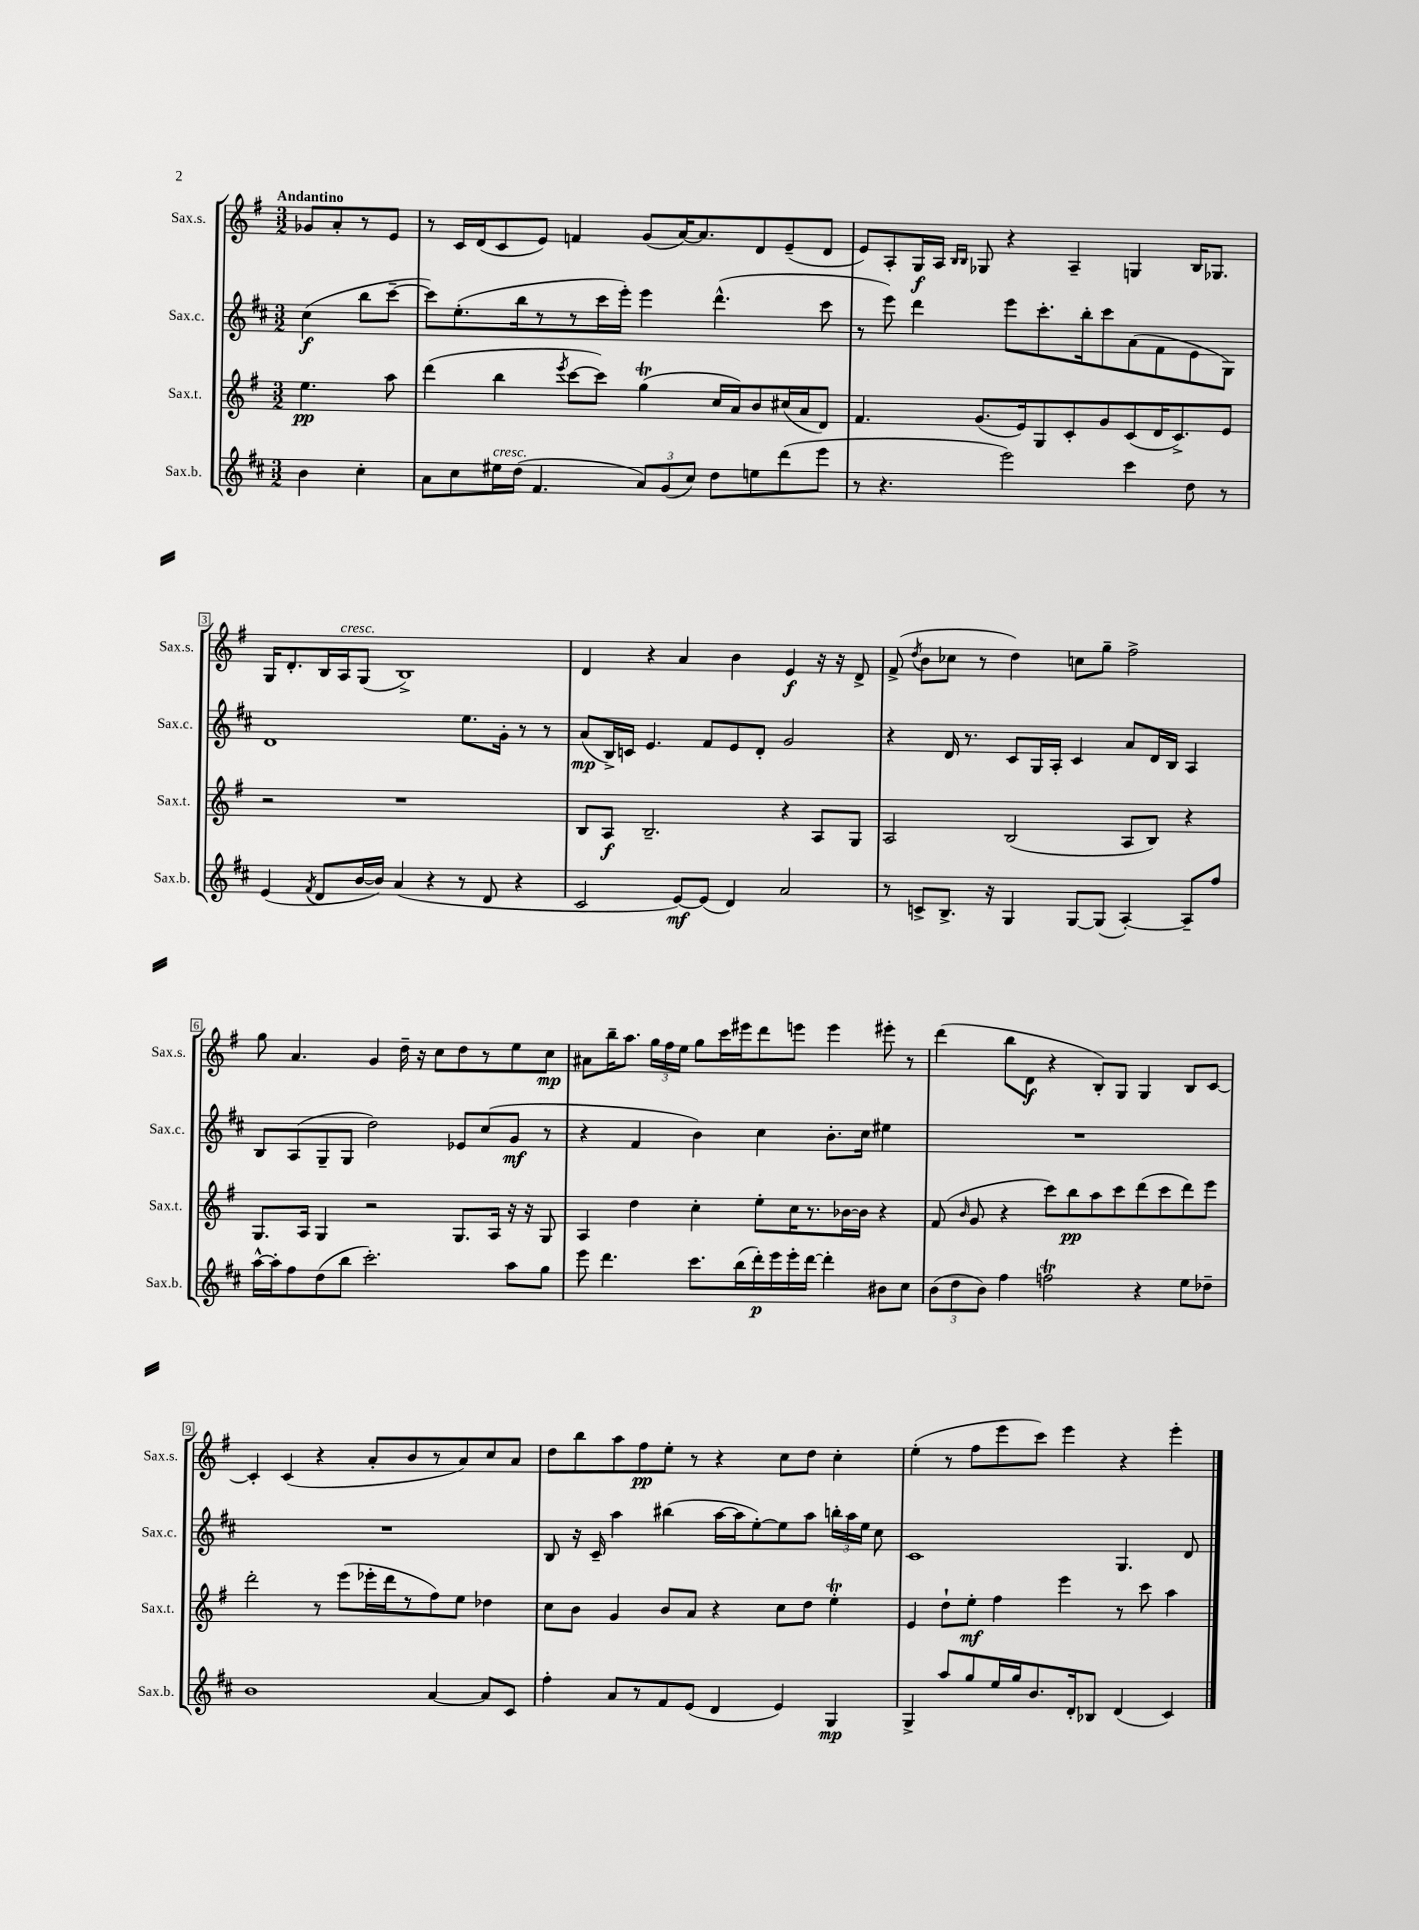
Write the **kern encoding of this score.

**kern	**kern	**kern	**kern
*staff4	*staff3	*staff2	*staff1
*clefG2	*clefG2	*clefG2	*clefG2
*k[f#c#]	*k[f#]	*k[f#c#]	*k[f#]
*M3/2	*M3/2	*M3/2	*M3/2
4b	4.ee	(4cc#	8g-
.	.	.	8a'
4cc#'	.	8bb	8r
.	8aa	[8ccc#~	8e
=	=	=	=
8a	(4ddd	8ccc#])	8r
8cc#	.	(8.ee'	16c
.	.	.	(16d
16ee#	4bb	.	8c
(16dd	.	16bb	.
4.f#	.	8r	8e)
.	8qeee	.	.
.	[8ccc	8r	4f
.	8ccc])	16ccc#	.
.	.	16eee')	.
12a)	(4gg	4eee	(8g
(12g	.	.	.
.	.	.	[16a)
12cc#)	.	.	.
.	.	.	8.a]
8dd	16cc	(4.ddd^^	.
.	16a)	.	.
8ee	8b	.	8d
(8ddd	(16cc#	.	(8e~
.	16a	.	.
8eee	8d)	8ccc#	8d
=	=	=	=
8r	4.f#	8r	8e)
4.r	.	8eee)	8A'
.	.	4ddd	16G
.	.	.	16A
.	.	.	16qqB
.	.	.	16qqB
.	(8.g	.	8G-
2eee)	.	8eee	4r
.	16e)	.	.
.	8G	8.ccc#'	.
.	8c'	.	4A~
.	.	16bb'	.
.	8g	8ccc#	.
4ccc#	(8c	(8a	4G
.	16d	8f#	.
.	8.c^)	.	.
8dd	.	8e	16B
.	.	.	8.G-
8r	8e	8G)	.
=	=	=	=
(4e	2r	1d	16G
.	.	.	8.d'
8qf#	.	.	.
8d	.	.	16B
.	.	.	16A
[16b	.	.	(8G
16b])	.	.	.
(4a	1r	.	1B^)
4r	.	.	.
8r	.	8.ee	.
8d	.	.	.
.	.	16g'	.
4r	.	8r	.
.	.	8r	.
=	=	=	=
2c#	8B	(8a	4d
.	8A	16B^)	.
.	.	16c	.
.	2.B~	4.e	4r
[8e)	.	.	4a
(8e]	.	8f#	.
4d)	.	8e	4b
.	.	8d'	.
2a	4r	2g	4e
.	8A	.	16r
.	.	.	16r
.	8G	.	8d^
=	=	=	=
8r	2A	4r	(8f#^
.	.	.	8qdd
8c^	.	.	8b
8.B^	.	16d	8cc-
.	.	8.r	.
.	.	.	8r
16r	.	.	.
4G	(2B	8c#	4dd)
.	.	16G	.
.	.	16A'	.
[8G	.	4c#	8cc
(8G]	.	.	8gg~
[4A')	8A	8a	2ff#^
.	8B)	16d	.
.	.	16B	.
8A~]	4r	4A	.
8ff#	.	.	.
=	=	=	=
[16aa^^	8.G	8B	8gg
16aa']	.	.	.
8ff#	.	(8A	4.a
.	16A	.	.
(8dd	4G	8G~	.
8bb	.	8G	.
2.ccc#')	2r	2dd)	4g
.	.	.	16dd~
.	.	.	16r
.	.	.	8cc
.	8.G	8e-	8dd
.	.	(8cc#	8r
.	16A	.	.
8aa	16r	8g	8ee
.	16r	.	.
8gg	8G	8r	8cc
=	=	=	=
8eee	4A	4r	8a#
4.ddd	.	.	16bb~
.	.	.	8.aa
.	4dd	4f#	.
.	.	.	24gg
.	.	.	24ff#
.	.	.	24ee
8.ccc#	4cc'	4b)	8gg
.	.	.	16ccc
(16bb	.	.	16eee#
16ddd')	8ee'	4cc#	8ddd
16eee	.	.	.
16eee'	16cc	.	8eee
[16ddd	8.r	.	.
4ddd']	.	8.b'	4eee
.	[16b-	.	.
.	16b-]	16cc#	.
8b#	4r	4ee#	8eee#'
8cc#	.	.	8r
=	=	=	=
(12b	(8f#	1.r	(4ddd
12dd	.	.	.
.	16qqb	.	.
.	8g	.	.
12b)	.	.	.
4ff#	4r	.	8bb
.	.	.	8d
2ff	8ccc)	.	4r
.	8bb	.	.
.	8aa	.	8B')
.	8ccc	.	8G
4r	(8ddd	.	4G
.	8ccc	.	.
8ee	8ddd)	.	8B
8dd-~	8eee	.	[8c
=	=	=	=
1b	2ddd'	1.r	4c']
.	.	.	(4c
.	8r	.	4r
.	(8eee	.	.
.	16eee-'	.	8a'
.	16ddd	.	.
.	8r	.	8b
[4a	8ff#)	.	8r
.	8ee	.	8a)
8a]	4dd-	.	8cc
8c#	.	.	8a
=	=	=	=
4ff#'	8cc	8B	8dd
.	8b	16r	8bb
.	.	16c#~	.
8a	4g	4aa	8aa
8r	.	.	8ff#
8f#	8b	(4bb#	8ee'
(8e	8a	.	8r
4d	4r	[16aa	4r
.	.	16aa]	.
.	.	[8ee')	.
4e)	8cc	8ee]	8cc
.	8dd	8aa	8dd
4G	4ee'	24bb'	4cc'
.	.	24aa	.
.	.	24ee	.
.	.	8cc#	.
=	=	=	=
4G^	4e	1c#	(4ee'
8aa	8dd`	.	8r
8gg	8ee'	.	8ff#
16ee	4ff#	.	8eee
16gg	.	.	.
8.b	.	.	8ccc)
.	4eee	.	4eee
16d'	.	.	.
8B-	.	.	.
(4d	8r	4.G	4r
.	8ccc	.	.
4c#)	4aa	.	4eee'
.	.	8d	.
==	==	==	==
*-	*-	*-	*-
